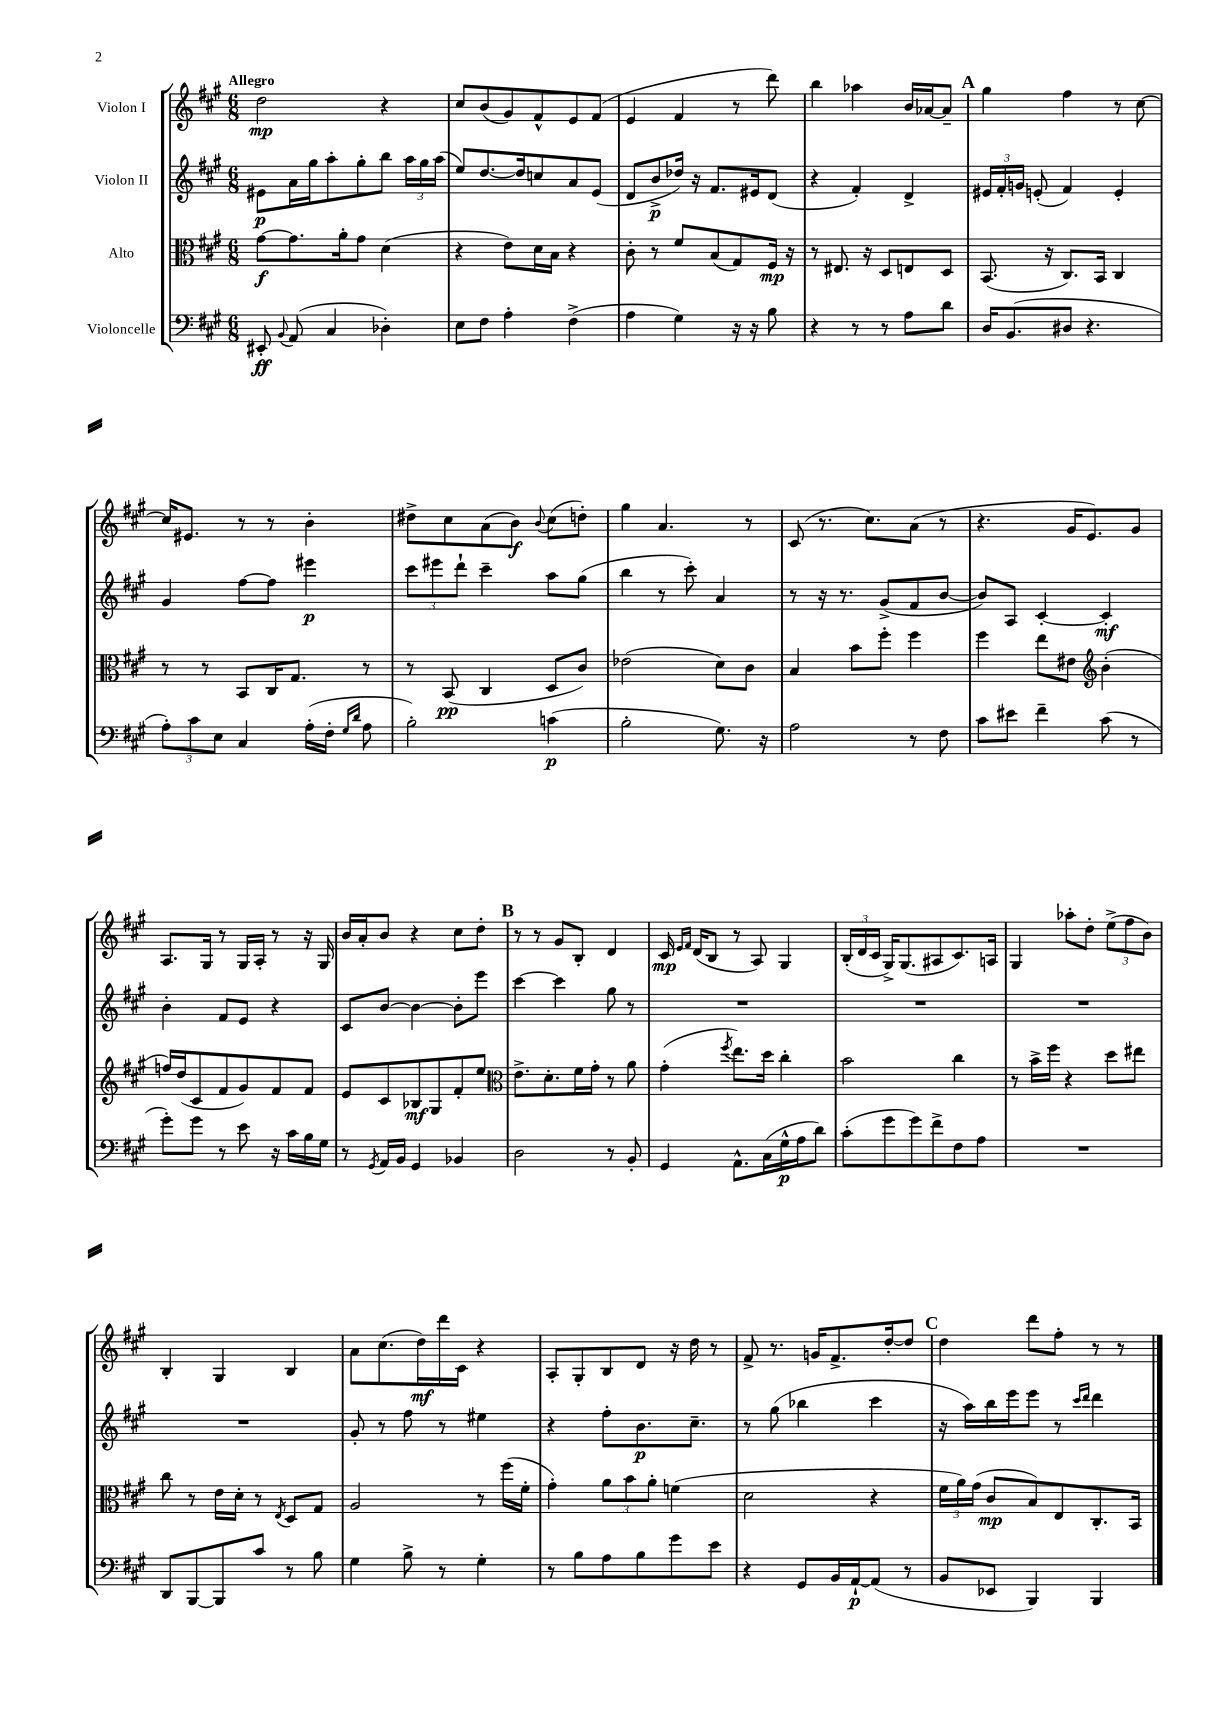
<<
\new StaffGroup <<
\new Staff = "s0" \with { instrumentName = "Violon I" } {
    \clef treble \key a \major \numericTimeSignature \time 6/8 \tempo "Allegro"
    \autoBeamOff d''2\mp r4 |
    cis''8[ b'8( gis'8) fis'8-^ e'8 fis'8]( |
    e'4 fis'4 r8 d'''8) |
    b''4 aes''4 b'16[ aes'16~ aes'8]-- |
    \mark \markup { \bold "A" } gis''4 fis''4 r8 cis''8~ |
    cis''16[ eis'8.] r8 r8 b'4-. |
    dis''8[-> cis''8 a'8( b'8]\f) \appoggiatura { b'8 } cis''8[( d''8]-.) |
    gis''4 a'4. r8 |
    cis'8( r8. cis''8.[) a'8]( r8 |
    r4. gis'16[ e'8.) gis'8] |
    a8.[ gis16] r8 gis16[ a16]-. r8 r16 gis16 |
    b'16[ a'16-. b'8] r4 cis''8[ d''8]-. |
    \mark \markup { \bold "B" } r8 r8 gis'8[ b8]-. d'4 |
    cis'16\mp \grace { e'16[ fis'16] } d'16[( b8] r8 a8) gis4 |
    \tuplet 3/2 { b16[-.( d'16 cis'16] } gis16[->) gis8.( ais8 cis'8.) a16] |
    gis4 aes''8[-. d''8]-. \tuplet 3/2 { e''8[->( fis''8 b'8]) } |
    b4-. gis4 b4 |
    a'8[ cis''8.( d''16\mf) d'''16 cis'16] r4 |
    a8[-. gis8-. b8 d'8] r16 d''16 r8 |
    fis'8-> r8. g'16[ fis'8.-> d''16~-. d''8] |
    \mark \markup { \bold "C" } d''4 d'''8[ fis''8]-. r8 r8 \bar "|." |
}
\new Staff = "s1" \with { instrumentName = "Violon II" } {
    \clef treble \key a \major \numericTimeSignature \time 6/8
    \autoBeamOff eis'8[\p a'16 gis''16 a''8-. gis''8-. b''8] \tuplet 3/2 { a''16[ gis''16 a''16]( } |
    e''8[) d''8.~ d''16 c''8 a'8 e'8]( |
    d'8[ b'8->\p des''16]) r16 fis'8.[ eis'16 d'8]( |
    r4 fis'4-.) d'4-> |
    \mark \markup { \bold "A" } \tuplet 3/2 { eis'16[ fis'16-. g'16] } e'8-.( fis'4) e'4-. |
    gis'4 fis''8[~ fis''8] eis'''4\p |
    \tuplet 3/2 { cis'''8[ eis'''8 d'''8]-! } cis'''4-- a''8[ gis''8]( |
    b''4 r8 cis'''8-.) a'4 |
    r8 r16 r8. gis'8[->( fis'8 b'8]~ |
    b'8[) a8] cis'4~-. cis'4-.\mf |
    b'4-. fis'8[ e'8] r4 |
    cis'8[ b'8]~ b'4~ b'8[-. e'''8] |
    \mark \markup { \bold "B" } cis'''4~ cis'''4 gis''8 r8 |
    R2. |
    R2. |
    R2. |
    R2. |
    gis'8-. r8 fis''8 r8 eis''4 |
    r4 fis''8[-. b'8.\p cis''8.]-- |
    r8 gis''8( bes''4 cis'''4 |
    \mark \markup { \bold "C" } r16 a''16[) b''16 e'''16 e'''8] r8 \grace { cis'''16[ d'''16] } d'''4 \bar "|." |
}
\new Staff = "s2" \with { instrumentName = "Alto" } {
    \clef alto \key a \major \numericTimeSignature \time 6/8
    \autoBeamOff gis'8[~\f gis'8. a'16-. gis'8] d'4( |
    r4 e'8[) d'16 b16] r4 |
    cis'8-. r8 fis'8[ b8( gis8) fis16]\mp r16 |
    r8 eis8. r16 d8[ e8 d8] |
    \mark \markup { \bold "A" } b,8.( r16 cis8.[) b,16] cis4 |
    r8 r8 b,8[ cis16 gis8.] r8 |
    r8 b,8\pp( cis4 d8[ cis'8]) |
    ees'2( d'8[) cis'8] |
    b4 b'8[ fis''8]-. fis''4 |
    fis''4 e''8[ eis'8] \clef treble b'4-.( |
    f''16[) d''16( cis'8 fis'8 gis'8) fis'8 fis'8] |
    e'8[ cis'8 bes8\mf gis8 fis'8-. e''8] |
    \mark \markup { \bold "B" } \clef alto e'8.[-> d'8.-. fis'16 gis'16]-. r8 a'8 |
    gis'4-.( \acciaccatura { fis''8 } e''8.[) d''16] cis''4-. |
    b'2 cis''4 |
    r8 b'16[-> fis''16] r4 d''8[ eis''8] |
    cis''8 r8 e'16[ d'16]-. r8 \acciaccatura { e8 } d8[ gis8] |
    a2 r8 fis''16[( fis'16]-. |
    gis'4-.) \tuplet 3/2 { a'8[ b'8 a'8]-. } f'4( |
    d'2 r4 |
    \mark \markup { \bold "C" } \tuplet 3/2 { fis'16[ a'16) gis'16]( } cis'8[\mp b8) e8 cis8.-. b,16] \bar "|." |
}
\new Staff = "s3" \with { instrumentName = "Violoncelle" } {
    \clef bass \key a \major \numericTimeSignature \time 6/8
    \autoBeamOff eis,8-.\ff \appoggiatura { b,8 } a,8( cis4 des4-.) |
    e8[ fis8] a4-. fis4->( |
    a4 gis4) r16 r16 b8 |
    r4 r8 r8 a8[ d'8] |
    \mark \markup { \bold "A" } d16[ b,8.( dis8] r4. |
    \tuplet 3/2 { a8[-.) cis'8 e8] } cis4 a16[-.( fis16]-. \grace { gis16[ d'16] } a8 |
    b2-.) c'4\p( |
    b2-. gis8.) r16 |
    a2 r8 fis8 |
    cis'8[ eis'8] fis'4-- cis'8( r8 |
    gis'8[-.) gis'8] r8 e'8 r16 cis'16[ b16 gis16] |
    r8 \acciaccatura { gis,8 } a,16[ b,16] gis,4 bes,4 |
    \mark \markup { \bold "B" } d2 r8 b,8-. |
    gis,4 a,8.[-^ cis16( gis16-^\p a16 d'8]) |
    cis'8[-.( gis'8 gis'8) fis'8-> fis8 a8] |
    R2. |
    d,8[ b,,8~ b,,8 cis'8] r8 b8 |
    gis4 b8-> r8 gis4-. |
    r8 b8[ a8 b8 gis'8 e'8] |
    r4 gis,8[ b,16 a,16~-!\p a,8]( r8 |
    \mark \markup { \bold "C" } b,8[ ees,8] b,,4) b,,4 \bar "|." |
}
>>
>>
\layout { \context { \Score \remove "Bar_number_engraver" } }
